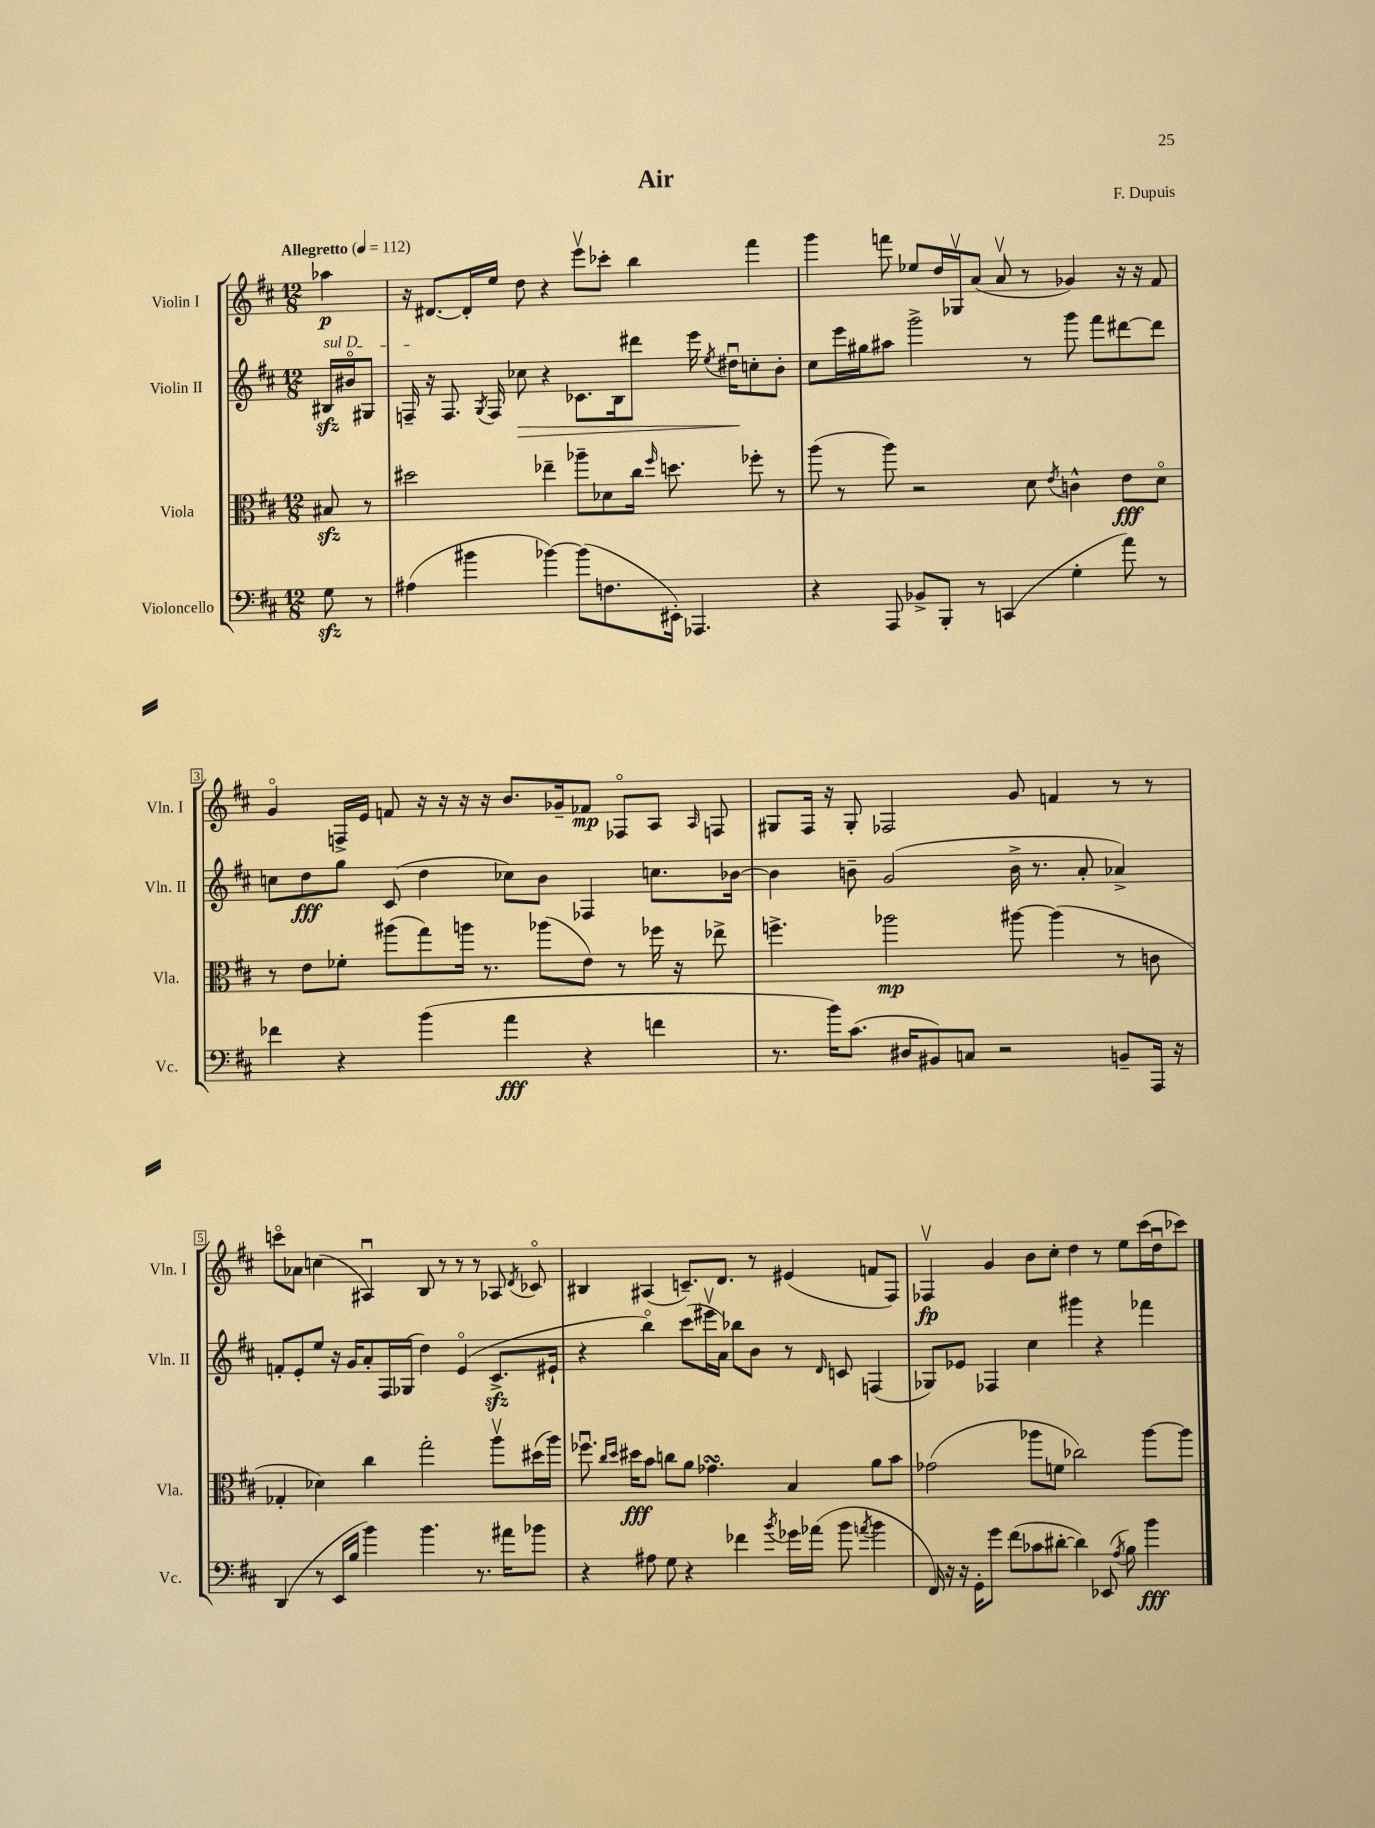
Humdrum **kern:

**kern	**dynam	**kern	**dynam	**kern	**dynam	**kern	**dynam
*part4	*part4	*part3	*part3	*part2	*part2	*part1	*part1
*staff4	*staff4	*staff3	*staff3	*staff2	*staff2	*staff1	*staff1
*I"Violoncello	*	*I"Viola	*	*I"Violin II	*	*I"Violin I	*
*I'Vc.	*	*I'Vla.	*	*I'Vln. II	*	*I'Vln. I	*
*clefF4	*	*clefC3	*	*clefG2	*	*clefG2	*
*k[f#c#]	*	*k[f#c#]	*	*k[f#c#]	*	*k[f#c#]	*
*M12/8	*	*M12/8	*	*M12/8	*	*M12/8	*
*MM112	*	*MM112	*	*MM112	*	*MM112	*
=	=	=	=	=	=	=	=
!	!	!	!	!	!	!LO:TX:a:B:t=Allegretto	!
!	!	!	!	!LO:TX:a:i:t=sul D	!	!	!
8Gzz\	.	8B#Xzz/	.	16B#Xzz/LL	.	4aa-X\	p
.	.	.	.	16b#X/J	.	.	.
8r	.	8r	.	8G#X/J	.	.	.
=1	=1	=1	=1	=1	=1	=1	=1
(4A#X\	.	2dd#X\	.	16Fn~/	.	16r	.
.	.	.	.	16r	.	[8.d#X/L	.
.	.	.	.	8.F/	.	.	.
4b#X\	.	.	.	.	.	16d#'/L]	.
.	.	.	.	8qG/	.	.	.
.	.	.	.	16F/	.	16ee/JJ	.
!	!	!	!	!	!LO:HP:b	!	!
.	.	.	.	8cc-X\	>	8dd\	.
[4b-X\)	.	4ee-X~\	.	4r	.	4r	.
(8b-\L]	.	8aa-X~\L	.	8.c-X\L	.	8eeev\L	.
8.Fn\	.	8d-X\	.	.	.	8ccc-X'\J	.
.	.	.	.	16B\k	.	.	.
.	.	16cc#\Jk	.	8ddd#X\J	.	4bb\	.
.	.	16qqff#/	.	.	.	.	.
16EE#X'\Jk)	.	8.ddn\	.	.	.	.	.
4.AAA-X/	.	.	.	16eee\	.	.	.
.	.	.	.	8qee/	.	.	.
.	.	.	.	16dd#Xu\KL	.	.	.
.	.	8ff-X'\	.	8ccn'\	]	4fff#\	.
.	.	8r	.	8b'\J	.	.	.
=2	=2	=2	=2	=2	=2	=2	=2
4r	.	(8aa\	.	8cc#\L	.	4ggg\	.
.	.	8r	.	16eee\L	.	.	.
.	.	.	.	16gg#X\J	.	.	.
8AAA/	.	8aa\)	.	8aa#X\J	.	8fffn\	.
8BB-X^/L	.	2r	.	2ggg^\	.	8ee-X/L	.
8BBB'/J	.	.	.	.	.	16dd/L	.
.	.	.	.	.	.	16G-Xv/J	.
8r	.	.	.	.	.	(8a/J	.
(4CCn/	.	.	.	.	.	8av/	.
.	.	8d\	.	8r	.	8r	.
.	.	8qe/	.	.	.	.	.
4G'\	.	4cn^^\	.	8ggg\	.	4g-X/)	.
.	.	.	.	8fff#\L	.	.	.
8a\)	.	8e\L	fff	[8ddd#X\	.	16r	.
.	.	.	.	.	.	16r	.
8r	.	8d\J	.	8ddd#\J]	.	8f#/	.
!!LO:LB:g=z
=3	=3	=3	=3	=3	=3	=3	=3
4f-X\	.	8r	.	8ccn\L	.	4g/	.
.	.	8e\L	.	8dd\	fff	.	.
4r	.	8f-X'\J	.	8gg\J	.	16Fn^/LL	.
.	.	.	.	.	.	16e/JJ	.
.	.	(8aa#X\L	.	(8c#/	.	8fn/	.
(4b\	.	8gg\)	.	4dd\	.	16r	.
.	.	.	.	.	.	16r	.
.	.	16aan\Jk	.	.	.	16r	.
.	.	8.r	.	.	.	16r	.
4a\	fff	.	.	8cc-X\L)	.	8.b/L	.
.	.	(8aa-X\L	.	8b\J	.	.	.
.	.	.	.	.	.	16g-X~/k	.
4r	.	8e\J)	.	4F-X/	.	8f-X/J	mp
.	.	8r	.	.	.	8F-X/L	.
4fn\	.	16ff-X\	.	8.ccn\L	.	8A/J	.
.	.	16r	.	.	.	.	.
.	.	.	.	.	.	16qqA/	.
.	.	8ee-X^\	.	.	.	8Fn/	.
.	.	.	.	[16b-X\Jk	.	.	.
=4	=4	=4	=4	=4	=4	=4	=4
8.r	.	4.ffn^\	.	4b-\]	.	8G#X/L	.
.	.	.	.	.	.	16F#/Jk	.
16b\KL)	.	.	.	.	.	16r	.
(8.c#\J	.	.	.	8bn~\	.	8G#'/	.
.	.	2aa-X\	mp	(2g/	.	2F-X/	.
16D#X/KL	.	.	.	.	.	.	.
8BB#X/)	.	.	.	.	.	.	.
8Cn/J	.	.	.	.	.	.	.
2r	.	.	.	.	.	.	.
.	.	[8aa#X\	.	16b^\	.	8g/	.
.	.	.	.	8.r	.	.	.
.	.	(4aa#\]	.	.	.	4fn/	.
.	.	.	.	8a'/	.	.	.
8BBn~/L	.	8r	.	4a-X^/)	.	8r	.
16AAA/Jk	.	8cn\	.	.	.	8r	.
16r	.	.	.	.	.	.	.
!!LO:LB:g=z
=5	=5	=5	=5	=5	=5	=5	=5
(4DD/	.	4G-X'/	.	8fn'/L	.	8cccn\L	.
.	.	.	.	8e'/	.	8a-X\J	.
8r	.	4d-X\)	.	8ee/J	.	(4ccn\	.
16EE/LL	.	.	.	16r	.	.	.
16B/JJ	.	.	.	16g/KL	.	.	.
4b\)	.	4cc#\	.	8a'/	.	4A#Xu/)	.
.	.	.	.	16F#/L	.	.	.
.	.	.	.	(16G-X/JJ	.	.	.
4.b\	.	2gg'\	.	4dd\)	.	8B/	.
.	.	.	.	.	.	8r	.
.	.	.	.	(4e/	.	8r	.
8.r	.	.	.	.	.	8r	.
.	.	8aav\L	.	8.c#zz^/L	.	8A-X/	.
16a#X\KL	.	.	.	.	.	.	.
.	.	.	.	.	.	8qd/	.
8b-X\J	.	(16dd#X\L	.	.	.	8c-X/	.
.	.	16aa\JJ)	.	16e#X`/Jk	.	.	.
=6	=6	=6	=6	=6	=6	=6	=6
4r	.	8.ff-Xu\	.	4r	.	4B#X/	.
.	.	16qqcc#/LL	.	.	.	.	.
.	.	16qqdd/JJ	.	.	.	.	.
.	.	16dd#X\KL	fff	.	.	.	.
8A#X\	.	8b\J	.	4bb\)	.	(4A#X/	.
8G\	.	8ccn\L	.	.	.	.	.
4r	.	8a\J	.	(8ccc#\L	.	8.cn~/L)	.
.	.	4.g-XsSSs\	.	16eee#Xv\L	.	.	.
.	.	.	.	16a\JJ)	.	8.d/J	.
4f-X\	.	.	.	8bb-X\L	.	.	.
.	.	.	.	8b\J	.	8r	.
8qb/	.	.	.	.	.	.	.
16g-X\LL	.	4B/	.	8r	.	(4e#X/	.
(16a-X\JJ	.	.	.	.	.	.	.
.	.	.	.	16qqd/	.	.	.
8b\	.	.	.	8cn/	.	.	.
8qan/	.	.	.	.	.	.	.
4b\	.	8a\L	.	(4Fn/	.	8fn/L	.
.	.	8b\J	.	.	.	8F#/J)	.
=7	=7	=7	=7	=7	=7	=7	=7
16FF#/)	.	(2g-X\	.	8G-X/L)	.	4F-Xv/	fp
16r	.	.	.	.	.	.	.
16r	.	.	.	8e-X/J	.	.	.
16GG'\KL	.	.	.	.	.	.	.
8g\J	.	.	.	4F-X/	.	4g/	.
(8f#\L	.	.	.	.	.	.	.
8c-X\	.	8aa-X\L	.	4cc#\	.	8b\L	.
[8d#X'\J	.	8fn\J	.	.	.	8cc#'\J	.
4d#\])	.	2cc-X\)	.	4ggg#X\	.	4dd\	.
(8EE-X/	.	.	.	4r	.	8r	.
8qA/	.	.	.	.	.	.	.
8B\)	.	.	.	.	.	8ee\L	.
4b\	fff	[8aa-\L	.	4fff-X\	.	(16ccc#\L	.
.	.	.	.	.	.	16ddu\J	.
.	.	8aa-\J]	.	.	.	8ccc-X\J)	.
==	==	==	==	==	==	==	==
*-	*-	*-	*-	*-	*-	*-	*-
